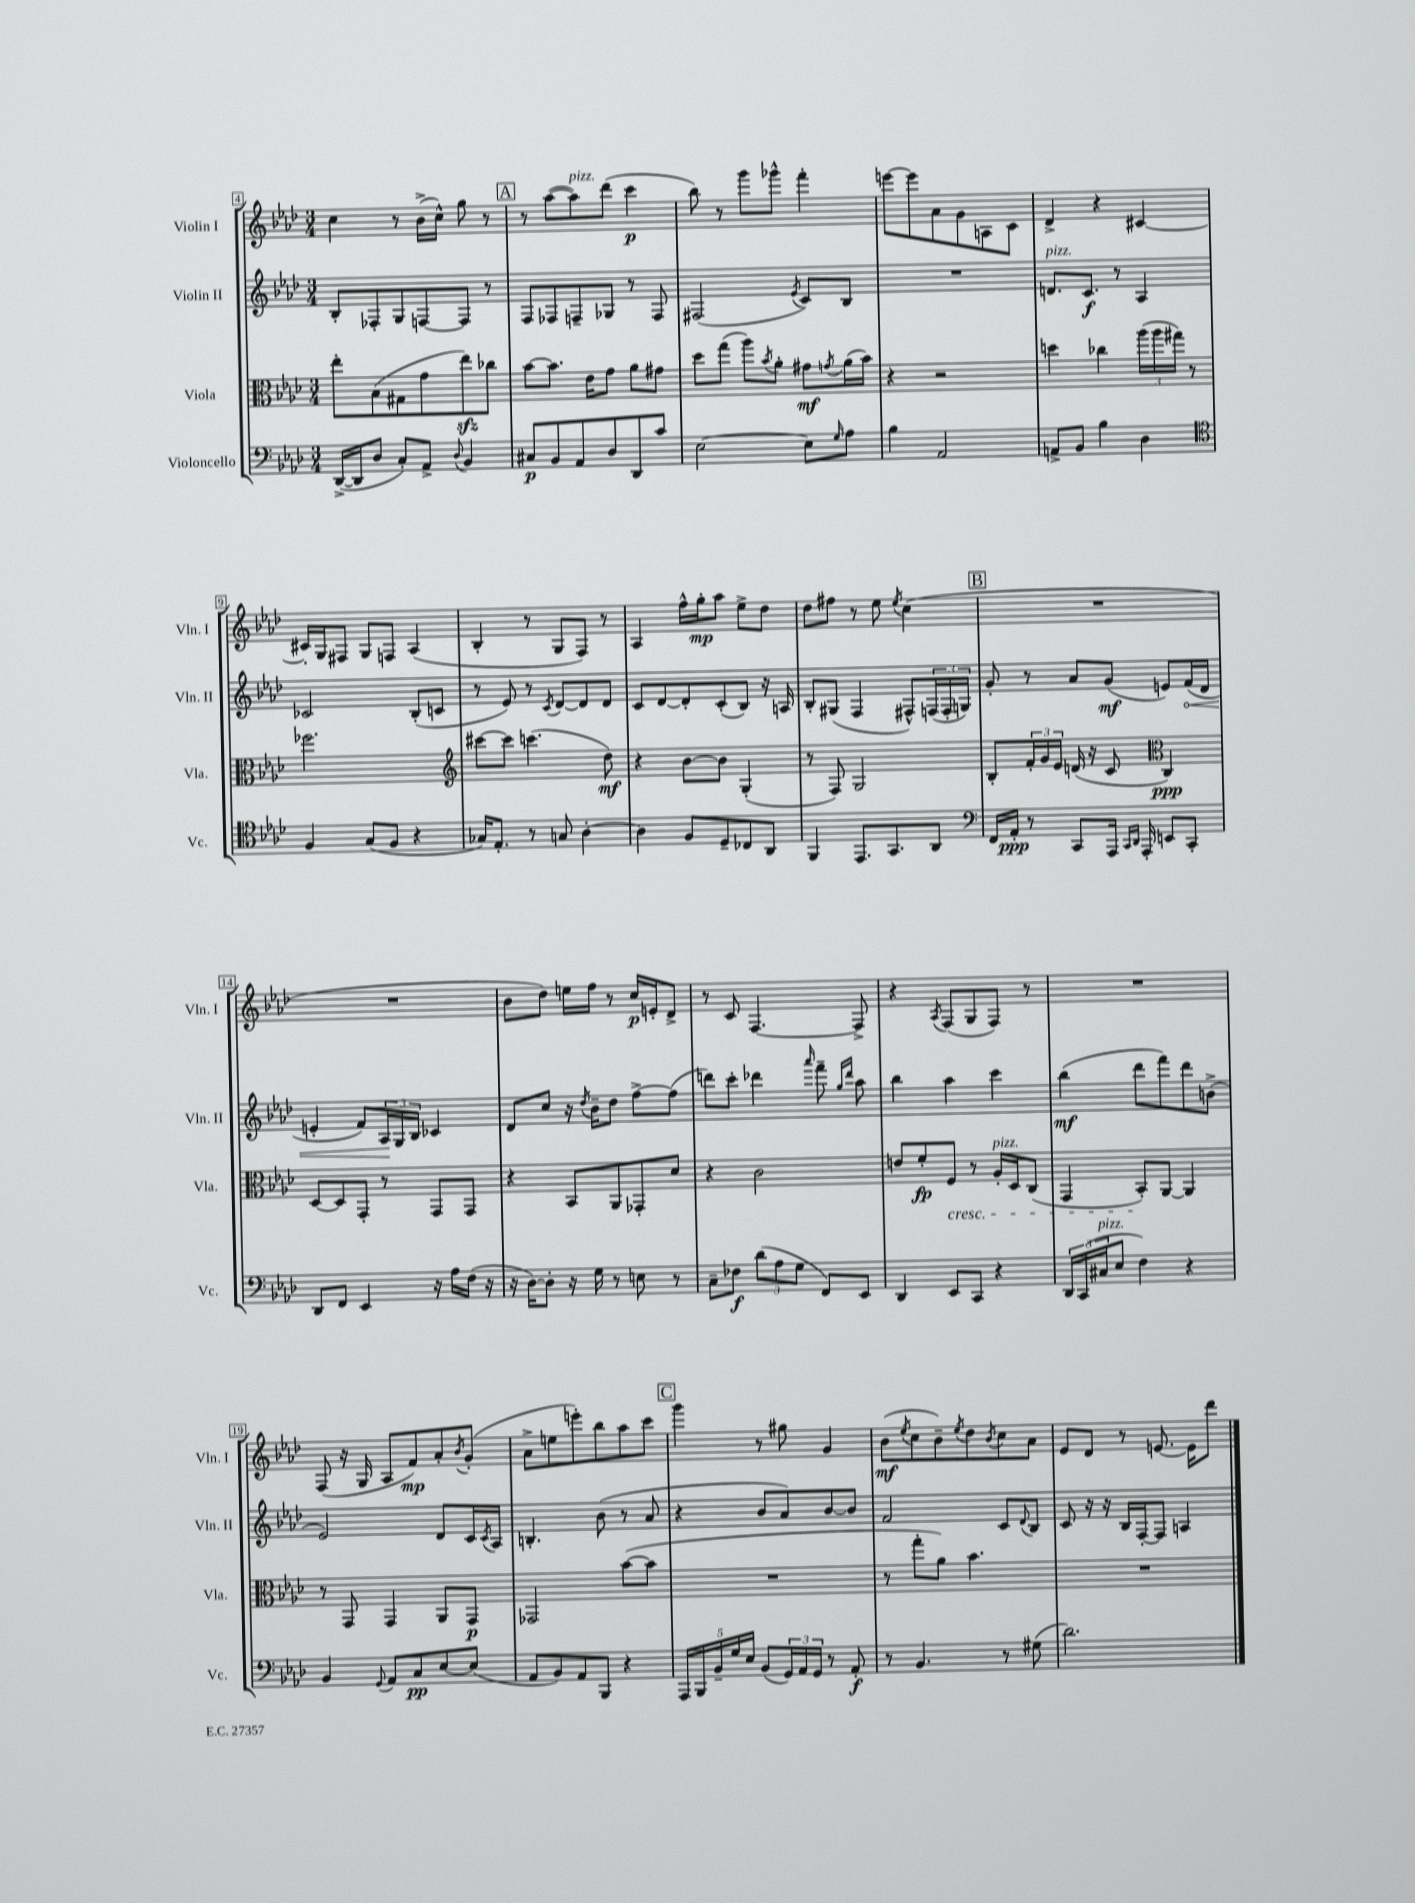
<<
\new StaffGroup <<
\new Staff = "s0" \with { instrumentName = "Violin I" shortInstrumentName = "Vln. I" } {
    \clef treble \key aes \major \numericTimeSignature \time 3/4
    c''4 r8 bes'16->( c''16-^) g''8 r8 |
    \mark \markup { \box "A" } r8 aes''8~( aes''8^\markup { \italic "pizz." }) des'''8( c'''4\p |
    bes''8) r8 g'''8 ges'''8-^ f'''4-. |
    e'''8~ e'''8 aes'8 g'8 a8 c'8 |
    des'4-> r4 cis'4~ |
    cis'16-. g16 fis8 g8 f8 aes4( |
    bes4-. r8 g8 f8) r8 |
    aes4 f''16-^ g''16-.\mp aes''8 ees''8-> des''8 |
    des''8 fis''8 r8 ees''8 \acciaccatura { ees''8 } c''4( |
    \mark \markup { \box "B" } R2. |
    R2. |
    bes'8 des''8) e''16 f''16 r8 c''16\p e'16-. des'8-> |
    r8 c'8 f4.~ f8-> |
    r4 \acciaccatura { aes8 } f8( g8 f8) r8 |
    R2. |
    f8( r16 g16 aes8 f'8\mp) aes'8-. \acciaccatura { bes'8 } g'8-.( |
    aes'8-> e''8 e'''8-.) bes''8 aes''8 c'''8 |
    \mark \markup { \box "C" } g'''4 r8 gis''8 g'4 |
    bes'8\mf( \acciaccatura { ees''8 } c''8 bes'8--) \acciaccatura { ees''8 } des''8 \acciaccatura { bes'8 } c''8 aes'8 |
    ees'8 des'8 r8 e'8.~ e'16 des'''8 \bar "|." |
}
\new Staff = "s1" \with { instrumentName = "Violin II" shortInstrumentName = "Vln. II" } {
    \clef treble \key aes \major \numericTimeSignature \time 3/4
    bes8-. fes8-. g8 f8~ f8 r8 |
    \mark \markup { \box "A" } f8 fes8 f8-- ges8 r8 f8 |
    fis2( \acciaccatura { ees'8 } c'8) bes8 |
    R2. |
    d'8.^\markup { \italic "pizz." } c'8.\f r8 aes4 |
    ces'2 bes8-.( c'8 |
    r8 ees'8) r8 \acciaccatura { c'8 } des'8~ des'8 des'8 |
    c'8 des'8~ des'8-. c'8-.( bes8) r16 a16 |
    bes8-. gis8( f4 fis8-^) \tuplet 3/2 { f16( f16-. g16) } |
    \mark \markup { \box "B" } g'8-. r8 aes'8 g'8\mf( e'8) \once \override Hairpin.circled-tip = ##t f'16\<( des'16 |
    e'4-. f'8) \tuplet 3/2 { aes16\! g16 bes16 } ces'4 |
    des'8 c''8 r16 \acciaccatura { des''8 } bes'16-- des''8 f''8~-> f''8( |
    d'''8) c'''8-. des'''4 \grace { aes'''16 } f'''8-- \grace { g''16 des'''16 } aes''8 |
    bes''4 aes''4 c'''4 |
    bes''4\mf( des'''8 f'''8) des'''8 b'8->( |
    ees'2) des'8 c'16 \acciaccatura { c'8 } aes16 |
    b4.-. bes'8( r8 aes'8 |
    \mark \markup { \box "C" } r4 bes'8 aes'8) bes'8~ bes'8 |
    f'2 c'8 \appoggiatura { des'8 } bes8 |
    c'8 r16 r16 bes16 f16~-. f8 a4 \bar "|." |
}
\new Staff = "s2" \with { instrumentName = "Viola" shortInstrumentName = "Vla." } {
    \clef alto \key aes \major \numericTimeSignature \time 3/4
    ees''8-. bes8( gis8 g'8 ees''8\sfz) ces''8 |
    \mark \markup { \box "A" } bes'8~ bes'8. ees'16 g'8 aes'8 gis'8 |
    des''8 g''8( aes''8) \acciaccatura { bes'8 } aes'8-. gis'8\mf \acciaccatura { g'8 } aes'16( bes'16) |
    r4 r2 |
    d''4 ces''4 \tuplet 3/2 { aes''16( aes''16 gis''16) } r8 |
    fes''2. |
    \clef treble cis'''8~ cis'''8 c'''4.( des''8\mf) |
    r4 bes'8~ bes'8 g4-.( |
    r8 f8) g2 |
    \mark \markup { \box "B" } bes8-. \tuplet 3/2 { f'16-. g'16 ees'16 } d'16( r16 c'8 \clef alto c4\ppp) |
    des8~ des8 g,8-. r8 g,8 g,8 |
    r4 bes,8 aes,8 ges,8-. des'8 |
    r4 c'2 |
    e'8 f'8-.\fp f8\cresc r8 aes16-.^\markup { \italic "pizz." } des16 c8( |
    g,4 bes,8-.\!) aes,8~ aes,4 |
    r8 g,8 g,4 aes,8 g,8\p |
    ges,2 bes'8~( bes'8 |
    \mark \markup { \box "C" } R2. |
    r8 g''8-. aes'8) bes'4. |
    R2. \bar "|." |
}
\new Staff = "s3" \with { instrumentName = "Violoncello" shortInstrumentName = "Vc." } {
    \clef bass \key aes \major \numericTimeSignature \time 3/4
    des,16~->( des,16 des8 c8-.) aes,8-> \appoggiatura { des8 } bes,4 |
    \mark \markup { \box "A" } cis8\p bes,8 aes,8 des8 des,8 c'8 |
    ees2~ ees8 \grace { g16 } aes8 |
    bes4 aes,2 |
    a,8-> bes,8 bes4 des4 |
    \clef tenor f4 g8( f8 r4 |
    ges16) ees8.-. r8 g8 aes4~-. |
    aes4 f8 des8-- ces8 aes,8 |
    f,4 ees,8. g,8. aes,8 |
    \mark \markup { \box "B" } \clef bass f,16 aes,16-.\ppp r8 c,8 aes,,16 \grace { c,16 des,16 } aes,,16-. e,8 c,8-. |
    des,8 f,8 ees,4 r16 aes16 f16( r16 |
    r16 des16~) des8-. r16 g16 r8 e8 r8 |
    c8-- fes8\f \tuplet 3/2 { des'8( aes8 g8 } f,8) ees,8 |
    des,4 ees,8 c,8 r4 |
    \tuplet 3/2 { des,16 c,16( cis16^\markup { \italic "pizz." } } ees8 f4) r4 |
    bes,4 \appoggiatura { g,8 } aes,8 c8\pp ees8~ ees8( |
    aes,8 bes,8) aes,8 bes,,8 r4 |
    \mark \markup { \box "C" } \tuplet 5/4 { aes,,16 bes,,16 bes,16-- g16 ees16 } bes,8( \tuplet 3/2 { g,16) aes,16 g,16 } r8 aes,8-.\f |
    r8 bes,4. r8 gis8( |
    des'2.) \bar "|." |
}
>>
>>
\layout { \context { \Score currentBarNumber = #4 \override BarNumber.stencil = #(make-stencil-boxer 0.1 0.3 ly:text-interface::print) } }
